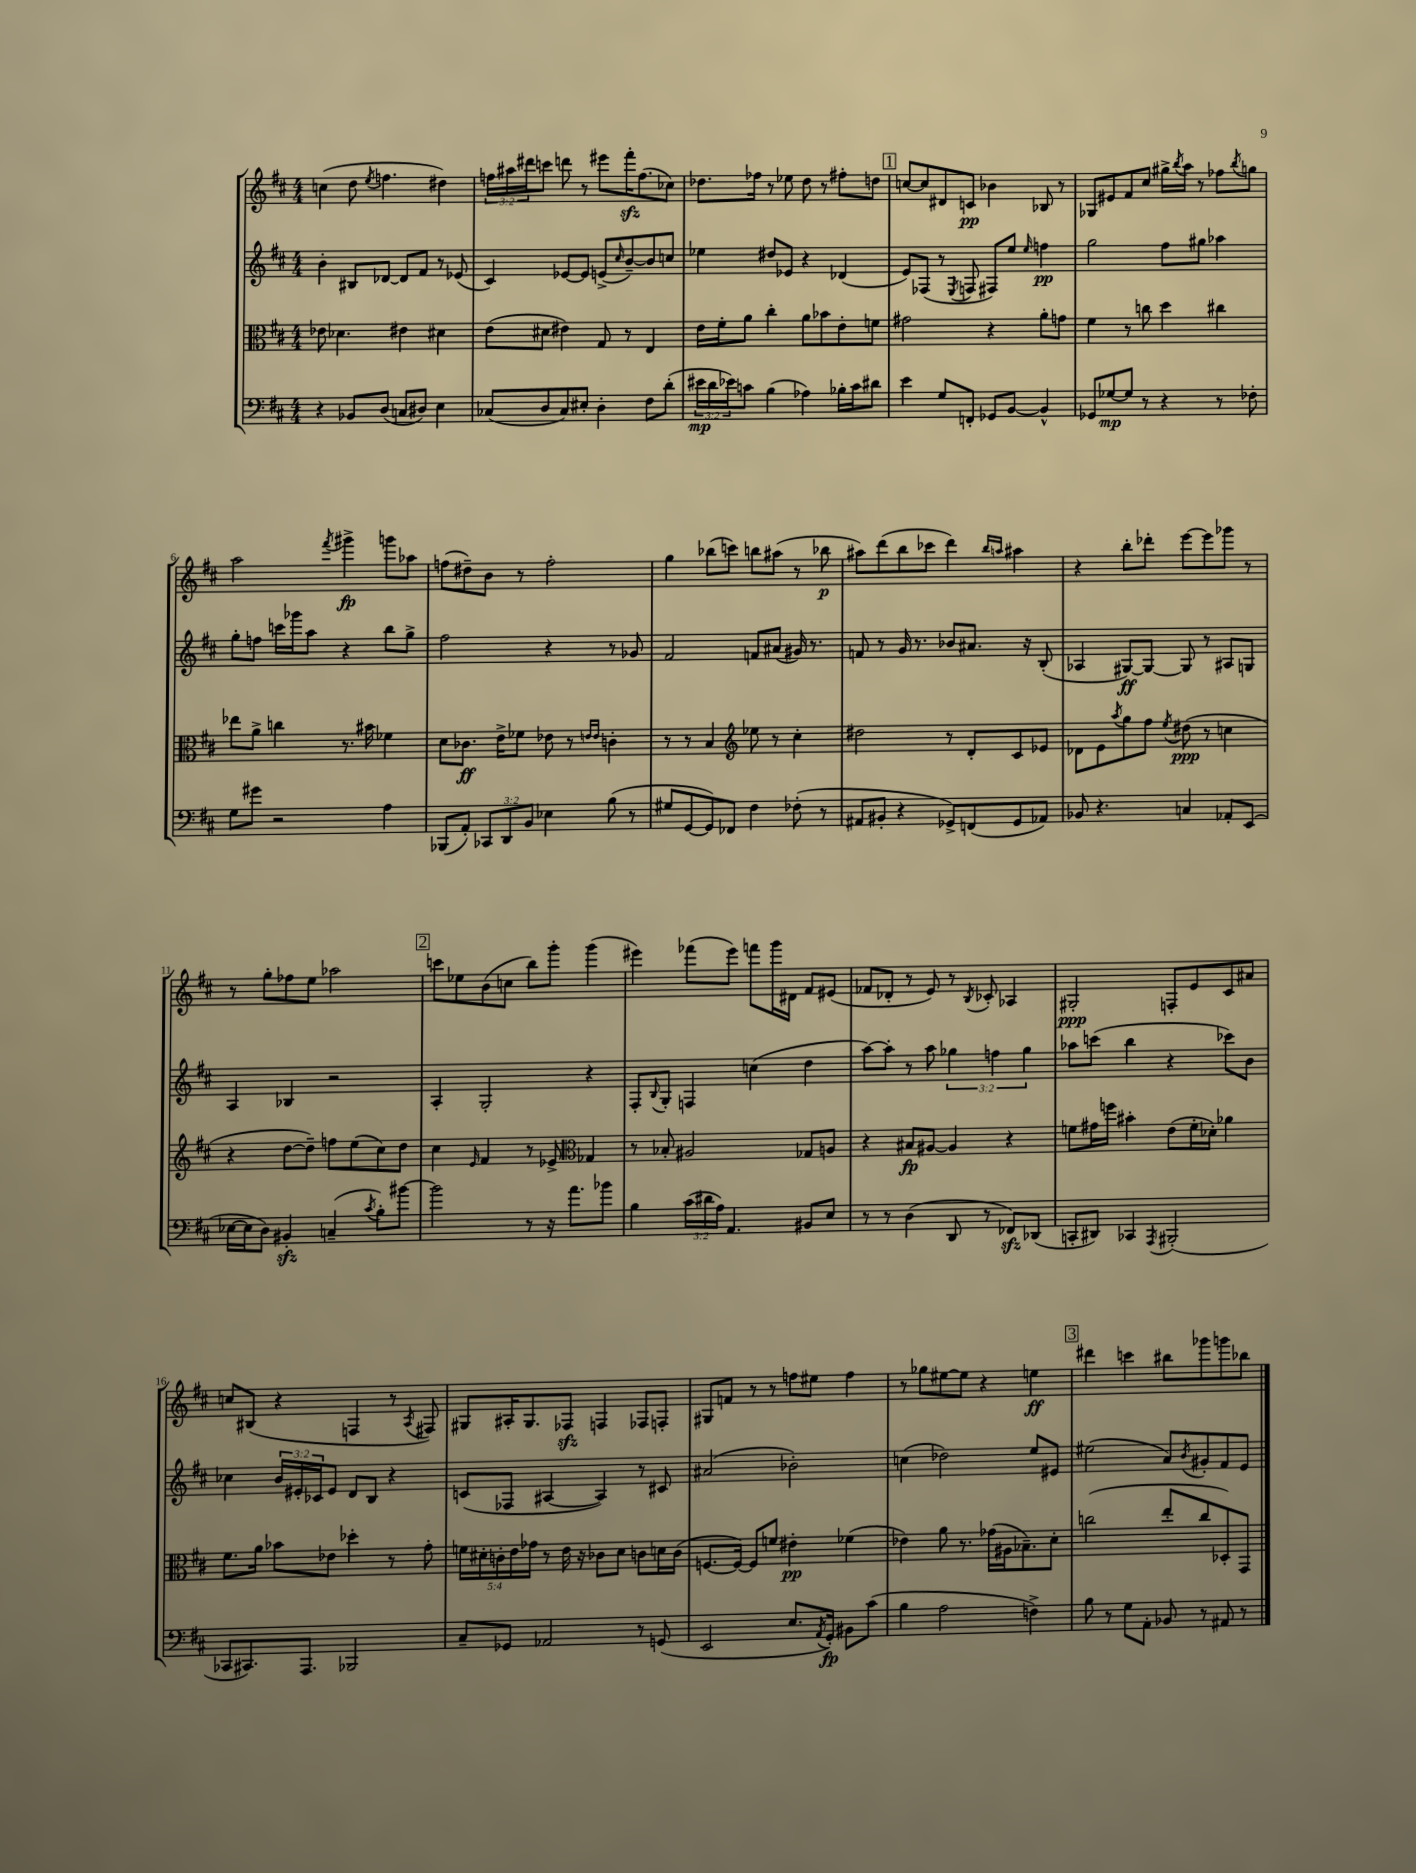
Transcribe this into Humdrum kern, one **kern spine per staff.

**kern	**kern	**kern	**kern
*staff4	*staff3	*staff2	*staff1
*clefF4	*clefC3	*clefG2	*clefG2
*k[f#c#]	*k[f#c#]	*k[f#c#]	*k[f#c#]
*M4/4	*M4/4	*M4/4	*M4/4
4r	8e-\	4b'\	(4cc\
.	4.d-\	.	.
8BB-/L	.	8B#/L	8dd\
.	.	.	8qee/
(8D/J	.	[8d-/J	4.ff\
8C/L	4e#\	8d-/]L	.
8D#/J)	.	8f#/J	.
4E\	4d#\	8r	4dd#\)
.	.	(8e-/	.
=	=	=	=
(8C-/L	(8e\L	4c#/)	24ff\LL
.	.	.	24aa#\
.	.	.	24ddd#\J
8D/	8d#\J	.	8ccc\J
8C-/)	4e#\)	[8e-/L	8ddd\
8E#'/J	.	8e-/]J	8r
4D'\	8G/	(8e^/L	8eee#\L
.	.	16qqcc#/	.
.	8r	[8b~/)	16fff#'\K
.	.	.	(8.ff\
8F#\L	4E/	8b/]	.
(8d'\J	.	8cc/J	8cc-\J)
=	=	=	=
24e#\LL	16e\LL	4ee-\	8.dd-\L
24d\	.	.	.
.	16f#'\J	.	.
24e-\J)	.	.	.
8c\J	8a\J	.	.
.	.	.	16ff-\Jk
(4B\	4cc#'\	8dd#/L	8r
.	.	8e-/J	8ee-\
4A-\)	8a\L	4r	8dd-\
.	8b-\	.	8r
16B-'\LL	8e'\	(4d-/	8ff#'\L
16c\J	.	.	.
8d#\J	8f\J	.	8dd\J
=	=	=	=
4e\	2g#\	8e/L)	[8cc/L
.	.	(8F-/J	8cc/]
8G/L	.	8r	8d#/
.	.	8qE/	.
8FF'/J	.	8F/	8c/J
8GG-/L	4r	8F#/L)	4b-\
[8BB/J	.	8ee/J	.
.	.	16qqee/	.
4BB^^/]	8a'\L	4ff\	8B-/
.	8g\J	.	8r
=	=	=	=
8GG-/L	4f#\	2gg\	8G-/L
[8G-/	.	.	8e#/
8G-/]J	8r	.	8f#/
8r	8cc\	.	8cc#/J
4r	4dd\	8ff#\L	16gg#^\LL
.	.	.	8qbb/
.	.	.	16aa\JJ
.	.	8gg#\J	8r
8r	4cc#\	4aa-\	8ff-\L
.	.	.	8qbb/
8F-'\	.	.	8gg\J
=	=	=	=
8G\L	8ee-\L	8gg'\L	2aa\
8g#\J	8a^\J	8ff\J	.
2r	4cc\	16ccc\LL	.
.	.	16ggg-\J	.
.	.	8aa\J	.
.	.	.	8qfff#/
.	8.r	4r	4ggg#^\
.	16b#\	.	.
4A\	4f-\	8bb\L	8ggg\L
.	.	8gg^\J	8aa-\J
=	=	=	=
(8BBB-/L	8d\L	2ff#\	(8ff\L
8AA'/J)	8.c-\J	.	8dd#~\)
12CC-/L	.	.	8b\J
.	16e^\LK	.	.
12DD/	.	.	.
.	8f-\J	.	8r
12BB/J	.	.	.
4E-\	8e-\	4r	2ff'\
.	8r	.	.
.	16qqe/LL	.	.
.	16qqe/JJ	.	.
(8B\	4c'\	8r	.
8r	.	8g-/	.
=	=	=	=
8G#/L	8r	2f#/	4gg\
[8GG/	8r	.	.
8GG/])	4B/	.	(8bb-\L
8FF-/J	.	.	8ccc\J)
*	*clefG2	*	*
4F#\	8ee-\	8f/L	8bb\L
.	8r	(8a#/J	(8aa#\J
(8F-'\	4cc#'\	16g#/)	8r
.	.	8.r	.
8r	.	.	8bb-\
=	=	=	=
8AA#/L	2dd#\	8f/	8aa#\L)
8BB#'/J	.	8r	(8ddd\
4r	.	16g/	8bb\
.	.	8.r	.
.	.	.	8ccc-\J
8GG-^/L)	8r	8b-/L	4ddd\)
(8FF/	8d'/L	8.a#/J	.
.	.	.	16qqbb/LL
.	.	.	16qqaa/JJ
8GG-/	8c#/	.	4aa#\
.	.	16r	.
8AA-/J)	8e-/J	(8B'/	.
=	=	=	=
8BB-/	8d-\L	4A-/	4r
4.r	8e\	.	.
.	8qaa/	.	.
.	8gg\	[8G#/L)	8bb'\L
.	8ff#\J	8G#/_J	8ddd-'\J
.	8qee/	.	.
4C/	(8dd#\	8G#/]	[8eee\L
.	8r	8r	8eee\]
8AA-'/L	4cc\	8A#/L	8ggg-\J
(8EE/J	.	8G/J	8r
=	=	=	=
[16E-\LL	4r	4A/	8r
16E-\]J	.	.	.
8D\J)	.	.	8gg'\L
4BB#'/	[8dd\L	4B-/	8ff-\
.	8dd~\]J)	.	8ee\J
(4C~/	8ff\L	2r	2aa-\
.	(8ee\	.	.
8qc#/	.	.	.
8B'\L)	8cc#\)	.	.
[8b#\J	8dd\J	.	.
=	=	=	=
2b#\]	4cc#\	4A'/	8ccc\L
.	.	.	8ee-\
.	16qqe/	.	.
.	4f#/	2G'/	(8b\
.	.	.	8cc\J
8r	8r	.	8bb\L)
16r	8e-^/	.	8ggg'\J
8.a\L	.	.	.
*	*clefC3	*	*
.	4G-/	4r	(4ggg\
8b-\J	.	.	.
=	=	=	=
4B\	8r	8F#'/L	4eee#\)
.	.	8qqB/	.
.	8B-'/	8G'/J	.
(24c#\LL	2A#/	4F/	(8fff-\L
24d#\	.	.	.
24A\JJ)	.	.	.
4.AA/	.	.	8eee#\J)
.	.	(4cc\	8fff\L
.	.	.	16ggg\L
.	.	.	16d#\JJ
8BB#/L	8G-/L	4dd\	8f#/L
8E/J	8A/J	.	(8e#/J
=	=	=	=
8r	4r	[8aa\L)	8f-/L
8r	.	8aa'\]J	8d-'/J
(4D\	8B#/L	8r	8r
.	[8A#/J	8aa\	8e/)
8DD/	4A#/]	6gg-\	8r
.	.	.	8qB/
8r	.	.	8c-'/
.	.	6ff\	.
8FF-/L)	4r	.	4A-/
.	.	6gg-\	.
(8DD-/J	.	.	.
=	=	=	=
8CC'/L	8f\L	8aa-\L	2G#'/
8DD#/J)	16g#\L	(8ccc\J	.
.	16ff\JJ	.	.
4CC-/	4b#'\	4bb\	.
8qAAA/	.	.	.
(2BBB#'/	(8e\L	4r	8F'/L
.	16f'\L	.	8e/
.	16d-'\JJ)	.	.
.	4a-\	8ccc-\L)	8c#/
.	.	8b\J	8a#/J
=	=	=	=
8CC-/L	8.f#\L	4cc-\	8cc/L
8.CC#/)	.	.	(8B#/J
.	16a\Jk	.	.
.	8b-\L	24b/LL	4r
.	.	24e#'/	.
8.AAA/J	.	.	.
.	.	24c-/J	.
.	8e-\J	8e#/J	.
2BBB-/	4dd-'\	8d/L	4F/
.	.	8B/J	.
.	8r	4r	8r
.	.	.	8qA/
.	8g'\	.	8F#/)
=	=	=	=
8C#~/L	20f\LL	(8c/L	8G#/L
.	20d#'\	.	.
.	20c'\	.	.
8GG-/J	.	8F-/J	16A#'/K
.	20e\	.	.
.	.	.	8.G#/
.	20g-\JJ	.	.
2AA-/	8r	[4A#/	.
.	16e\	.	8F-/J
.	16r	.	.
.	8c-\L	4A#/])	4F/
.	8d#\J	.	.
8r	8c\L	8r	8F-/L
(8GG/	16d\L	8c#/	8F'/J
.	(16c\JJ	.	.
=	=	=	=
2EE/	[8.F/L	(2a#/	8G#/L
.	.	.	8f/J
.	16F/_Jk)	.	.
.	8F/]L	.	8r
.	8f/J	.	8r
8.E/L	4e#'\	2b-'\)	8ff\L
.	.	.	8ee#\J
8qAA/	.	.	.
16GG'/Jk)	.	.	.
8BB#\L	(4f-\	.	4ff\
(8c#\J	.	.	.
=	=	=	=
4B\	4e-\)	(4cc\	8r
.	.	.	8gg-\L
2A\	8a\	2dd-\)	[8ee#\
.	8.r	.	8ee#\]J
.	.	.	4r
.	(16g-\LL	.	.
.	16A#\J	.	.
.	8.B-~\)	.	.
4F^\)	.	8ee/L	4ee\
.	8d'\J	8e#/J	.
=	=	=	=
8B\	(2cc\	(2ee#\	4ddd#\
8r	.	.	.
8G\L	.	.	4ccc\
8AA'\J	.	.	.
8BB-/	8ee'/L	8a/L)	8bb#\L
.	.	8qb/	.
8r	8cc/	8g#'/	8ggg-\
8AA#/	8D-'/)	8f#/	8ggg\
8r	8GG/J	8e/J	8bb-\J
==	==	==	==
*-	*-	*-	*-
